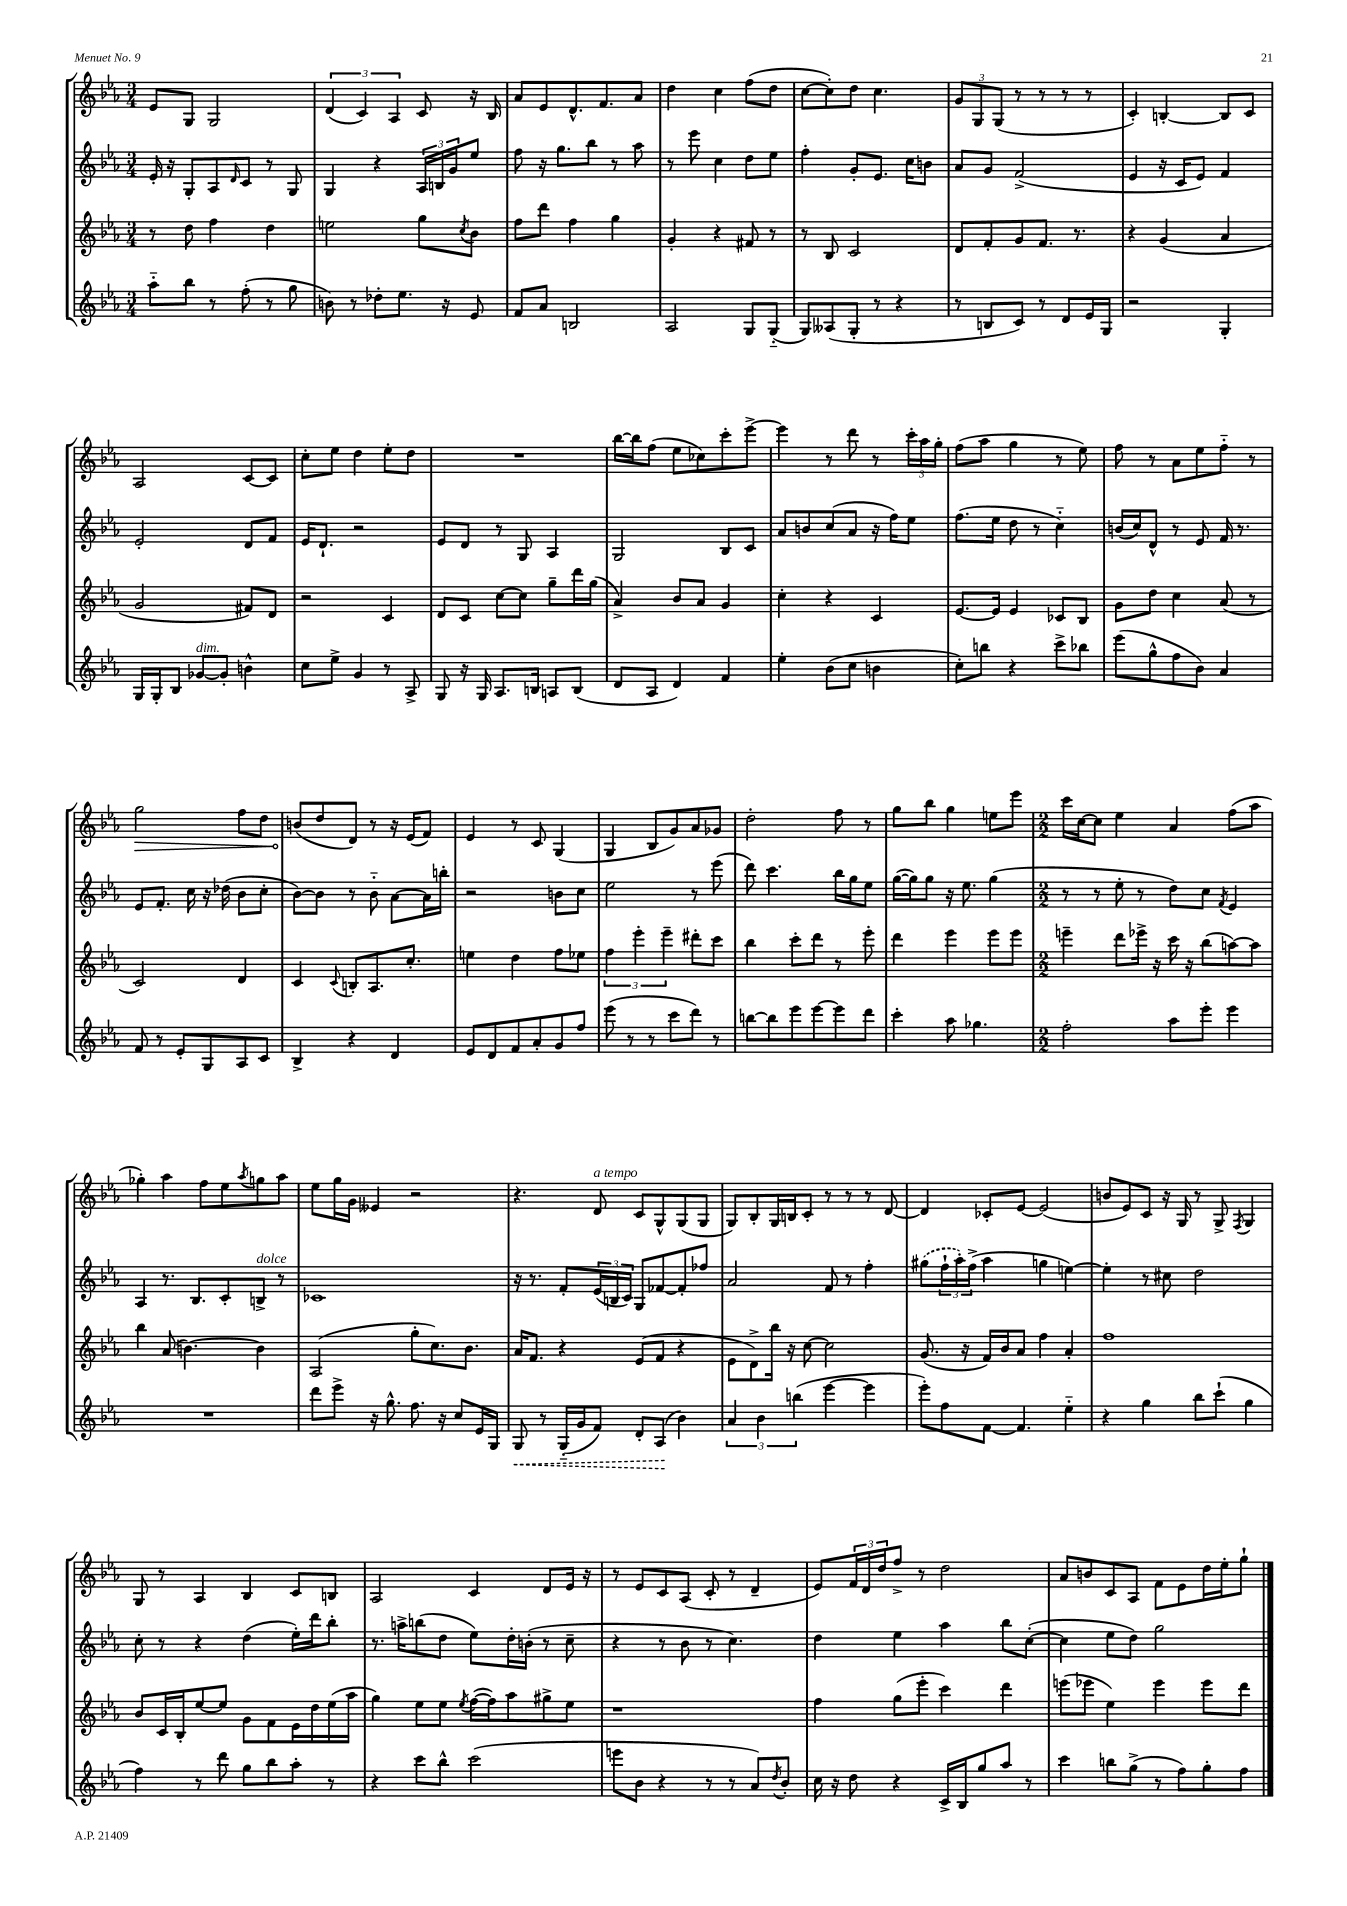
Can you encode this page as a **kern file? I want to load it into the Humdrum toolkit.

**kern	**dynam	**kern	**kern	**kern	**dynam
*part4	*part4	*part3	*part2	*part1	*part1
*staff4	*staff4	*staff3	*staff2	*staff1	*staff1
*clefG2	*	*clefG2	*clefG2	*clefG2	*
*k[b-e-a-]	*	*k[b-e-a-]	*k[b-e-a-]	*k[b-e-a-]	*
*M3/4	*	*M3/4	*M3/4	*M3/4	*
=100	=100	=100	=100	=100	=100
8aa-\L	.	8r	16e-'/	8e-/L	.
.	.	.	16r	.	.
8bb-\J	.	8dd\	8G'/L	8G/J	.
8r	.	4ff\	8A-/	2G/	.
.	.	.	16qqd/	.	.
(8ff'\	.	.	8c/J	.	.
8r	.	4dd\	8r	.	.
8gg\	.	.	8G/	.	.
=101	=101	=101	=101	=101	=101
8bn\)	.	2een\	4G/	(6d/	.
8r	.	.	.	.	.
.	.	.	.	6c/)	.
8dd-X'\L	.	.	4r	.	.
.	.	.	.	6A-/	.
8.ee-\J	.	.	.	.	.
.	.	8gg\L	24A-/LL	8c/	.
.	.	.	24Bn/	.	.
16r	.	.	.	.	.
.	.	.	24g/J	.	.
.	.	8qcc/	.	.	.
8e-/	.	8b-\J	8ee-/J	16r	.
.	.	.	.	16B-/	.
=102	=102	=102	=102	=102	=102
8f/L	.	8ff\L	8ff\	8a-/L	.
8a-/J	.	8ddd\J	16r	8e-/	.
.	.	.	8.gg\L	.	.
2Bn/	.	4ff\	.	8.d^^/	.
.	.	.	8bb-\J	.	.
.	.	.	.	8.f/	.
.	.	4gg\	8r	.	.
.	.	.	8aa-\	8a-/J	.
=103	=103	=103	=103	=103	=103
2A-/	.	4g'/	8r	4dd\	.
.	.	.	8eee-\	.	.
.	.	4r	4cc\	4cc\	.
8G/L	.	8f#X/	8dd\L	(8ff\L	.
(8G/J	.	8r	8ee-\J	8dd\J	.
=104	=104	=104	=104	=104	=104
8G/L)	.	8r	4ff'\	[8cc\L	.
(8A--X/	.	8B-/	.	8cc'\])	.
8G'/J	.	2c/	8g'/L	8dd\J	.
8r	.	.	8.e-/J	4.cc\	.
4r	.	.	.	.	.
.	.	.	16cc\KL	.	.
.	.	.	8bn\J	.	.
=105	=105	=105	=105	=105	=105
8r	.	8d/L	8a-/L	12g/L	.
.	.	.	.	12G/	.
8Bn/L	.	8f'/	8g/J	.	.
.	.	.	.	(12G/J	.
8c/J)	.	8g/	(2f^/	8r	.
8r	.	8.f/J	.	8r	.
8d/L	.	.	.	8r	.
.	.	8.r	.	.	.
16e-/L	.	.	.	8r	.
16G/JJ	.	.	.	.	.
=106	=106	=106	=106	=106	=106
2r	.	4r	4e-/	4c'/)	.
.	.	(4g/	16r	[4Bn'/	.
.	.	.	16c/KL	.	.
.	.	.	8e-/J)	.	.
4G'/	.	4a-/	4f/	8B/L]	.
.	.	.	.	8c/J	.
!!LO:LB:g=z
=107	=107	=107	=107	=107	=107
16G/LL	.	2g/	2e-'/	2A-/	.
16G'/J	.	.	.	.	.
8B-/J	.	.	.	.	.
!LO:TX:a:i:t=dim.	!	!	!	!	!
[8g-X/L	.	.	.	.	.
8g-'/J]	.	.	.	.	.
4bn^^\	.	8f#X/L)	8d/L	[8c/L	.
.	.	8d/J	8f/J	8c/J]	.
=108	=108	=108	=108	=108	=108
8cc\L	.	2r	16e-/KL	8cc'\L	.
.	.	.	8.d`/J	.	.
8ee-^\J	.	.	.	8ee-\J	.
4g/	.	.	2r	4dd\	.
8r	.	4c/	.	8ee-'\L	.
8A-^/	.	.	.	8dd\J	.
=109	=109	=109	=109	=109	=109
8G/	.	8d/L	8e-/L	2.r	.
16r	.	8c/J	8d/J	.	.
16G/	.	.	.	.	.
8.A-/L	.	[8cc\L	8r	.	.
.	.	8cc\J]	8G/	.	.
16Bn/Jk	.	.	.	.	.
8An/L	.	8gg~\L	4A-/	.	.
(8B/J	.	16ddd\L	.	.	.
.	.	(16gg\JJ	.	.	.
=110	=110	=110	=110	=110	=110
8d/L	.	4a-^/)	2G/	[16bb-\LL	.
.	.	.	.	16bb-\J]	.
8A-/J	.	.	.	(8ff\J	.
4d/)	.	8b-/L	.	8ee-\L	.
.	.	8a-/J	.	8cc-X\)	.
4f/	.	4g/	8B-/L	8ccc'\	.
.	.	.	8c/J	[8eee-^\J	.
=111	=111	=111	=111	=111	=111
4ee-'\	.	4cc'\	8a-/L	4eee-\]	.
.	.	.	8bn/	.	.
(8b-\L	.	4r	(8cc/	8r	.
8cc\J	.	.	8a-/J	8ddd\	.
4bn\	.	4c/	16r	8r	.
.	.	.	16ff\KL)	.	.
.	.	.	8ee-\J	24ccc'\LL	.
.	.	.	.	24aa-\	.
.	.	.	.	24gg'\JJ	.
=112	=112	=112	=112	=112	=112
8cc'\L)	.	[8.e-/L	(8.ff\L	(8ff\L	.
8bbn\J	.	.	.	8aa-\J	.
.	.	16e-/Jk]	16ee-\Jk	.	.
4r	.	4e-/	8dd\	4gg\	.
.	.	.	8r	.	.
8ccc^\L	.	8c-X/L	4cc\)	8r	.
8bb-X\J	.	8B-/J	.	8ee-\)	.
=113	=113	=113	=113	=113	=113
(8eee-\L	.	8g\L	(16bn/LL	8ff\	.
.	.	.	16cc/J)	.	.
8gg^^\	.	8dd\J	8d^^/J	8r	.
8ff\	.	4cc\	8r	8a-\L	.
8b-\J)	.	.	8e-/	8ee-\	.
4a-/	.	(8a-/	16f/	8ff\J	.
.	.	.	8.r	.	.
.	.	8r	.	8r	.
!!LO:LB:g=z
=114	=114	=114	=114	=114	=114
!	!	!	!	!	!LO:HP:b
8f/	.	2c/)	8e-/L	2gg\	>
8r	.	.	8.f'/J	.	.
8e-'/L	.	.	.	.	.
.	.	.	16cc\	.	.
8G/	.	.	16r	.	.
.	.	.	(16dd-X\	.	.
8A-/	.	4d/	8b-\L	8ff\L	.
8c/J	.	.	8cc'\J	8dd\J	.
=115	=115	=115	=115	=115	=115
4B-^/	.	4c/	[8b-\L)	(8bn/L	.
.	.	.	8b-\J]	8dd/	]
.	.	8qqc/	.	.	.
4r	.	8Bn'/L	8r	8d/J)	.
.	.	8.A-/	8b-\	8r	.
4d/	.	.	[8a-\L	16r	.
.	.	8.cc'/J	.	(16e-/KL	.
.	.	.	16a-\L]	8f/J)	.
.	.	.	16bbn'\JJ	.	.
=116	=116	=116	=116	=116	=116
8e-/L	.	4een\	2r	4e-/	.
8d/	.	.	.	.	.
8f/	.	4dd\	.	8r	.
8a-'/	.	.	.	8c/	.
8g/	.	8ff\L	8bn\L	(4G/	.
8ff/J	.	8ee-X\J	8cc\J	.	.
=117	=117	=117	=117	=117	=117
(8eee-\	.	6ff\	2ee-\	4G/	.
8r	.	.	.	.	.
.	.	6eee-'\	.	.	.
8r	.	.	.	8B-/L	.
.	.	6eee-~\	.	.	.
8ccc\L	.	.	.	8g/)	.
8ddd\J)	.	8ddd#X'\L	8r	8a-/	.
8r	.	8ccc\J	(8eee-\	8g-X/J	.
=118	=118	=118	=118	=118	=118
[8bbn\L	.	4bb-\	8ddd\)	2dd'\	.
8bb\]	.	.	4.ccc\	.	.
8eee-\	.	8ccc'\L	.	.	.
[8eee-\	.	8ddd\J	.	.	.
8eee-\]	.	8r	16bb-\LL	8ff\	.
.	.	.	16gg\J	.	.
8ddd\J	.	8eee-'\	8ee-\J	8r	.
=119	=119	=119	=119	=119	=119
4ccc'\	.	4ddd\	([16gg\LL	8gg\L	.
.	.	.	16gg\J])	.	.
.	.	.	8gg\J	8bb-\J	.
8aa-\	.	4eee-\	16r	4gg\	.
.	.	.	8.ee-\	.	.
4.gg-X\	.	.	.	.	.
.	.	8eee-\L	(4gg\	8een\L	.
.	.	8eee-\J	.	8eee-\J	.
=120	=120	=120	=120	=120	=120
*M2/2	*	*M2/2	*M2/2	*M2/2	*
2ff'\	.	4eeen~\	8r	16ccc\LL	.
.	.	.	.	[16cc\J	.
.	.	.	8r	8cc\J]	.
.	.	8ddd\L	8ee-'\	4ee-\	.
.	.	16eee-X^\Jk	8r	.	.
.	.	16r	.	.	.
8aa-\L	.	16ccc\	8dd\L)	4a-/	.
.	.	16r	.	.	.
8eee-'\J	.	(8bb-\L	8cc\J	.	.
.	.	.	8qf/	.	.
4eee-\	.	[8aan\)	4e-/	(8ff\L	.
.	.	8aa\J]	.	8aa-\J	.
!!LO:LB:g=z
=121	=121	=121	=121	=121	=121
1r	.	4bb-\	4A-/	4gg-X'\)	.
.	.	(8a-/	8.r	4aa-\	.
.	.	[4.bn\)	.	.	.
.	.	.	8.B-/L	.	.
.	.	.	.	8ff\L	.
.	.	.	8c'/	8ee-\	.
.	.	.	.	8qaa-/	.
!	!	!	!LO:TX:a:i:t=dolce	!	!
.	.	4b\]	8Bn^/J	8ggn\	.
.	.	.	8r	8aa-\J	.
=122	=122	=122	=122	=122	=122
8ddd\L	.	(2A-/	1c-X	8ee-\L	.
8eee-^\J	.	.	.	16gg\L	.
.	.	.	.	16g\JJ	.
16r	.	.	.	4e--X/	.
8.gg^^\	.	.	.	.	.
8.ff\	.	8gg'\L	.	2r	.
.	.	8.cc\)	.	.	.
16r	.	.	.	.	.
8cc/L	.	.	.	.	.
.	.	8.b-\J	.	.	.
16e-/L	.	.	.	.	.
16G/JJ	.	.	.	.	.
=123	=123	=123	=123	=123	=123
!	!LO:HP:b	!	!	!	!
8G/	<	16a-/KL	16r	4.r	.
.	.	8.f/J	8.r	.	.
8r	.	.	.	.	.
(16G/LL	.	4r	8f'/L	.	.
16g/J	.	.	.	.	.
!	!	!	!	!LO:TX:a:i:t=a tempo	!
8f/J)	.	.	(24e-/L	8d/	.
.	.	.	24Bn/	.	.
.	.	.	24c/JJ)	.	.
8d'/L	.	(8e-/L	8G/L	8c/L	.
(8A-/J	.	8f/J	[8f-X/	8G^^/	.
4b-\)	[	4r	8f-'/]	(8G/	.
.	.	.	8ff-X/J	8G/J	.
=124	=124	=124	=124	=124	=124
6a-/	.	8e-\L	2a-/	8G/L)	.
.	.	8d^\)	.	8B-'/	.
6b-\	.	.	.	.	.
.	.	16bb-\Jk	.	16G/L	.
.	.	16r	.	16Bn/J	.
(6bbn\	.	.	.	.	.
.	.	[8cc\	.	8c'/J	.
[4eee-\	.	2cc\]	8f/	8r	.
.	.	.	8r	8r	.
4eee-\]	.	.	4ff'\	8r	.
.	.	.	.	[8d/	.
=125	=125	=125	=125	=125	=125
8eee-'\L)	.	(8.g/	(8gg#X\L	4d/]	.
8ff\	.	.	24ff`\L	.	.
.	.	.	24aa-'\)	.	.
.	.	16r	.	.	.
.	.	.	(24ff^\JJ	.	.
[8f\J	.	16f/LL)	4aa-\	8c-X'/L	.
.	.	16b-/J	.	.	.
4.f/]	.	8a-/J	.	[8e-/J	.
.	.	4ff\	4ggn\	(2e-/]	.
4ee-\	.	4a-'/	[4een\)	.	.
=126	=126	=126	=126	=126	=126
4r	.	1ff	4ee'\]	8bn/L	.
.	.	.	.	8e-/)	.
4gg\	.	.	8r	8c/J	.
.	.	.	8cc#X\	16r	.
.	.	.	.	16G/	.
8bb-\L	.	.	2dd\	8r	.
(8ccc`\J	.	.	.	8G^/	.
.	.	.	.	8qF/	.
4gg\	.	.	.	4G/	.
!!LO:LB:g=z
=127	=127	=127	=127	=127	=127
4ff\)	.	8b-/L	8cc'\	8G/	.
.	.	16c/L	8r	8r	.
.	.	16B-'/J	.	.	.
8r	.	[8ee-/	4r	4A-/	.
8ddd\	.	8ee-/J]	.	.	.
8gg\L	.	8g\L	(4dd\	4B-/	.
8bb-\	.	8f\	.	.	.
8aa-'\J	.	16e-\L	16ee-'\LL)	8c/L	.
.	.	16dd\	16ddd\J	.	.
8r	.	(16ee-\	8bb-'\J	8Bn/J	.
.	.	16aa-\JJ	.	.	.
=128	=128	=128	=128	=128	=128
4r	.	4gg\)	8.r	2A-/	.
.	.	.	16aan^\KL	.	.
8ccc\L	.	8ee-\L	(8bbn\	.	.
8bb-^^\J	.	8ee-\J	8dd\J	.	.
.	.	8qee-/	.	.	.
(2ccc\	.	([16ff\LL	8ee-\L)	4c/	.
.	.	16ff\J])	.	.	.
.	.	8aa-\	16dd'\L	.	.
.	.	.	(16bn'\JJ	.	.
.	.	8gg#X^\	8r	8d/L	.
.	.	8ee-\J	8cc~\	16e-/Jk	.
.	.	.	.	16r	.
=129	=129	=129	=129	=129	=129
8eeen\L	.	1r	4r	8r	.
8b-\J	.	.	.	8e-/L	.
4r	.	.	8r	8c/	.
.	.	.	8b-\	(8A-/J	.
8r	.	.	8r	8c'/	.
8r	.	.	4.cc\)	8r	.
8a-/L)	.	.	.	4d~/	.
8qdd/	.	.	.	.	.
8b-'/J	.	.	.	.	.
=130	=130	=130	=130	=130	=130
16cc\	.	4ff\	4dd\	8e-/L)	.
16r	.	.	.	.	.
8dd\	.	.	.	24f/L	.
.	.	.	.	24d/	.
.	.	.	.	24dd/J	.
4r	.	(8gg\L	4ee-\	8ff^/J	.
.	.	8eee-'\J	.	8r	.
16c^/LL	.	4ccc\)	4aa-\	2dd\	.
16B-/J	.	.	.	.	.
8gg/	.	.	.	.	.
8aa-/J	.	4ddd\	8bb-\L	.	.
8r	.	.	([8cc'\J	.	.
=131	=131	=131	=131	=131	=131
4ccc\	.	(8eeen\L	4cc\]	8a-/L	.
.	.	8eee-X\J	.	8bn/	.
8bbn\L	.	4ee-\)	8ee-\L	8c/	.
(8gg^\J	.	.	8dd\J)	8A-/J	.
8r	.	4eee-\	2gg\	8f\L	.
8ff\L)	.	.	.	8e-\	.
8gg'\	.	8eee-\L	.	16dd\L	.
.	.	.	.	16ee-'\J	.
8ff\J	.	8ddd\J	.	8gg`\J	.
==	==	==	==	==	==
*-	*-	*-	*-	*-	*-
